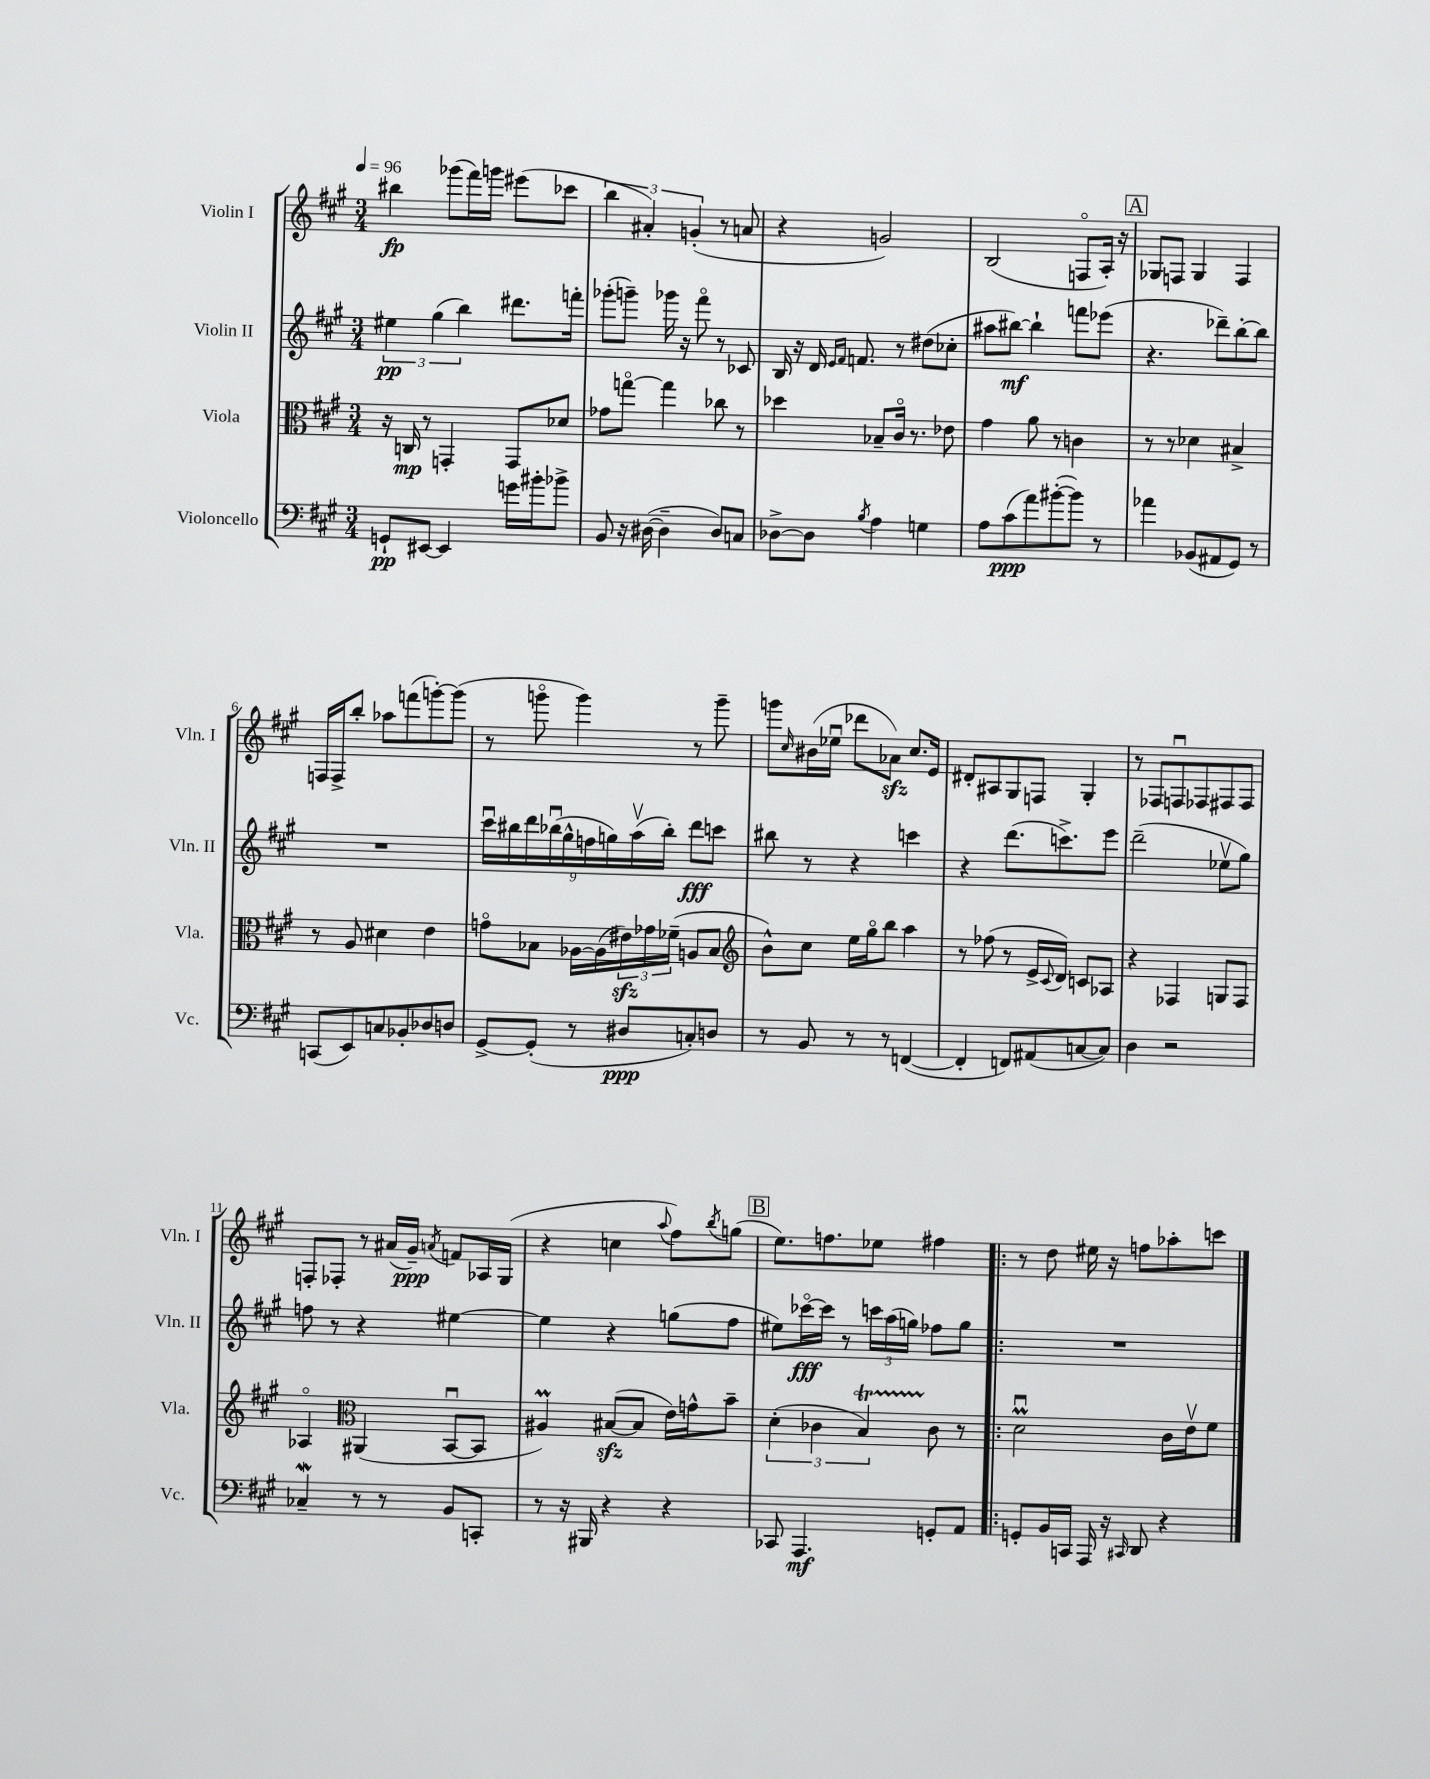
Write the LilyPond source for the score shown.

<<
\new StaffGroup <<
\new Staff = "s0" \with { instrumentName = "Violin I" shortInstrumentName = "Vln. I" } {
    \clef treble \key a \major \numericTimeSignature \time 3/4 \tempo 4 = 96
    bis''4\fp ges'''8( fis'''16) g'''16 eis'''8( ces'''8 |
    \tuplet 3/2 { b''4 ais'4-.) g'4-.( } r8 a'8 |
    r4 g'2) |
    b2( f8\flageolet a16-.) r16 |
    \mark \markup { \box "A" } ges8 f8 ges4 f4 |
    f16 f16-> b''8-. aes''8 f'''8( g'''8~-.) g'''8( |
    r8 g'''8\flageolet g'''4) r8 g'''8-- |
    g'''8 \grace { cis''16 } bis'16( ees''16\downbow des'''8 aes'8\sfz) cis''8. e'16 |
    dis'8-. ais8 gis8 f8 gis4-. |
    r8 fes8 f8\downbow fes8 fis8 fis8 |
    f8-. fes8-. r8 ais'16( gis'16--\ppp) \acciaccatura { a'8 } f'8 aes16 gis16( |
    r4 c''4 \appoggiatura { a''8 } fis''8) \acciaccatura { b''8 } g''8( |
    \mark \markup { \box "B" } e''8.) f''8. ees''8 fis''4 |
    \bar ".|:" r8 d''8 eis''16 r16 f''8 aes''8-. c'''8 \bar "|." |
}
\new Staff = "s1" \with { instrumentName = "Violin II" shortInstrumentName = "Vln. II" } {
    \clef treble \key a \major \numericTimeSignature \time 3/4
    \tuplet 3/2 { eis''4\pp gis''4( b''4) } dis'''8. f'''16-. |
    ges'''8-.( g'''8--) ges'''16 r16 fis'''8\flageolet r8 ces'8 |
    b16 r16 d'16 \grace { e'16 fis'16 } f'8. r8 dis''8( ces''8-. |
    ais''8 bis''8~\mf) bis''4-! f'''8 ees'''8( |
    \mark \markup { \box "A" } r4. des'''8--) b''8~-. b''8 |
    R2. |
    \tuplet 9/8 { cis'''16\downbow bis''16 d'''16 bes''16\downbow( gis''16-^ f''16 g''16) a''16\upbow( bes''16-.) } d'''8\fff c'''8 |
    bis''8 r8 r4 c'''4 |
    r4 d'''8.( c'''8.->) e'''8 |
    d'''2--( ees''8\upbow gis''8) |
    f''8 r8 r4 eis''4~ |
    eis''4 r4 g''8( fis''8 |
    \mark \markup { \box "B" } eis''8) ces'''16~\flageolet\fff ces'''16 r8 \tuplet 3/2 { c'''16 a''16( g''16) } fes''8 g''8 |
    \bar ".|:" R2. \bar "|." |
}
\new Staff = "s2" \with { instrumentName = "Viola" shortInstrumentName = "Vla." } {
    \clef alto \key a \major \numericTimeSignature \time 3/4
    r16 c16\mp r8 g,4-. g,8 des'8 |
    ges'8 g''8~\flageolet g''4 ces''8 r8 |
    des''4 bes8-- cis'16\flageolet r8. ees'8 |
    gis'4 a'8 r8 c'4 |
    \mark \markup { \box "A" } r8 r8 des'4 bis4-> |
    r8 a8 dis'4 e'4 |
    g'8\flageolet bes8 aes16~ aes16( \tuplet 3/2 { eis'16\sfz) ges'16 fes'16--( } a8 bes8 |
    \clef treble b'8-^) cis''8 e''16 gis''16\flageolet b''8 a''4 |
    r8 fes''8( r8 e'16-> \appoggiatura { cis'8 } d'16) c'8 aes8 |
    r4 fes4 g8 fes8 |
    aes4\flageolet \clef alto ais,4( b,8~\downbow b,8 |
    ais4\prall) bis8~\sfz( bis8 e'16) g'16-^ b'8-- |
    \mark \markup { \box "B" } \tuplet 3/2 { d'4-.( ces'4 b4\startTrillSpan) } ces'8\stopTrillSpan r8 |
    \bar ".|:" d'2\downbow\prall cis'16 e'16\upbow fis'8 \bar "|." |
}
\new Staff = "s3" \with { instrumentName = "Violoncello" shortInstrumentName = "Vc." } {
    \clef bass \key a \major \numericTimeSignature \time 3/4
    g,8-!\pp eis,8~ eis,4 g'16 bis'16-. bes'8-> |
    b,8 r16 dis16~( dis4-- dis8) c8 |
    des8~-> des8 \acciaccatura { b8 } a4 g4 |
    a8 cis'8\ppp( a'8) bis'8~-.( bis'8) r8 |
    \mark \markup { \box "A" } aes'4 bes,8( ais,8 gis,8) r8 |
    c,8( e,8) c8 bes,8-. des8 d8 |
    gis,8~-> gis,8-.( r8 dis8\ppp c8-.) d8 |
    r8 b,8 r8 r8 f,4~( |
    f,4-. f,8) ais,8( c8~ c8) |
    d4 r2 |
    ces4--\mordent r8 r8 b,8 c,8-. |
    r8 r16 bis,,16 r4 r4 |
    \mark \markup { \box "B" } ces,8 a,,4.\mf g,8-. a,8 |
    \bar ".|:" g,8-. b,16 c,16 a,,16 r16 \grace { cis,16 } d,8 r4 \bar "|." |
}
>>
>>
